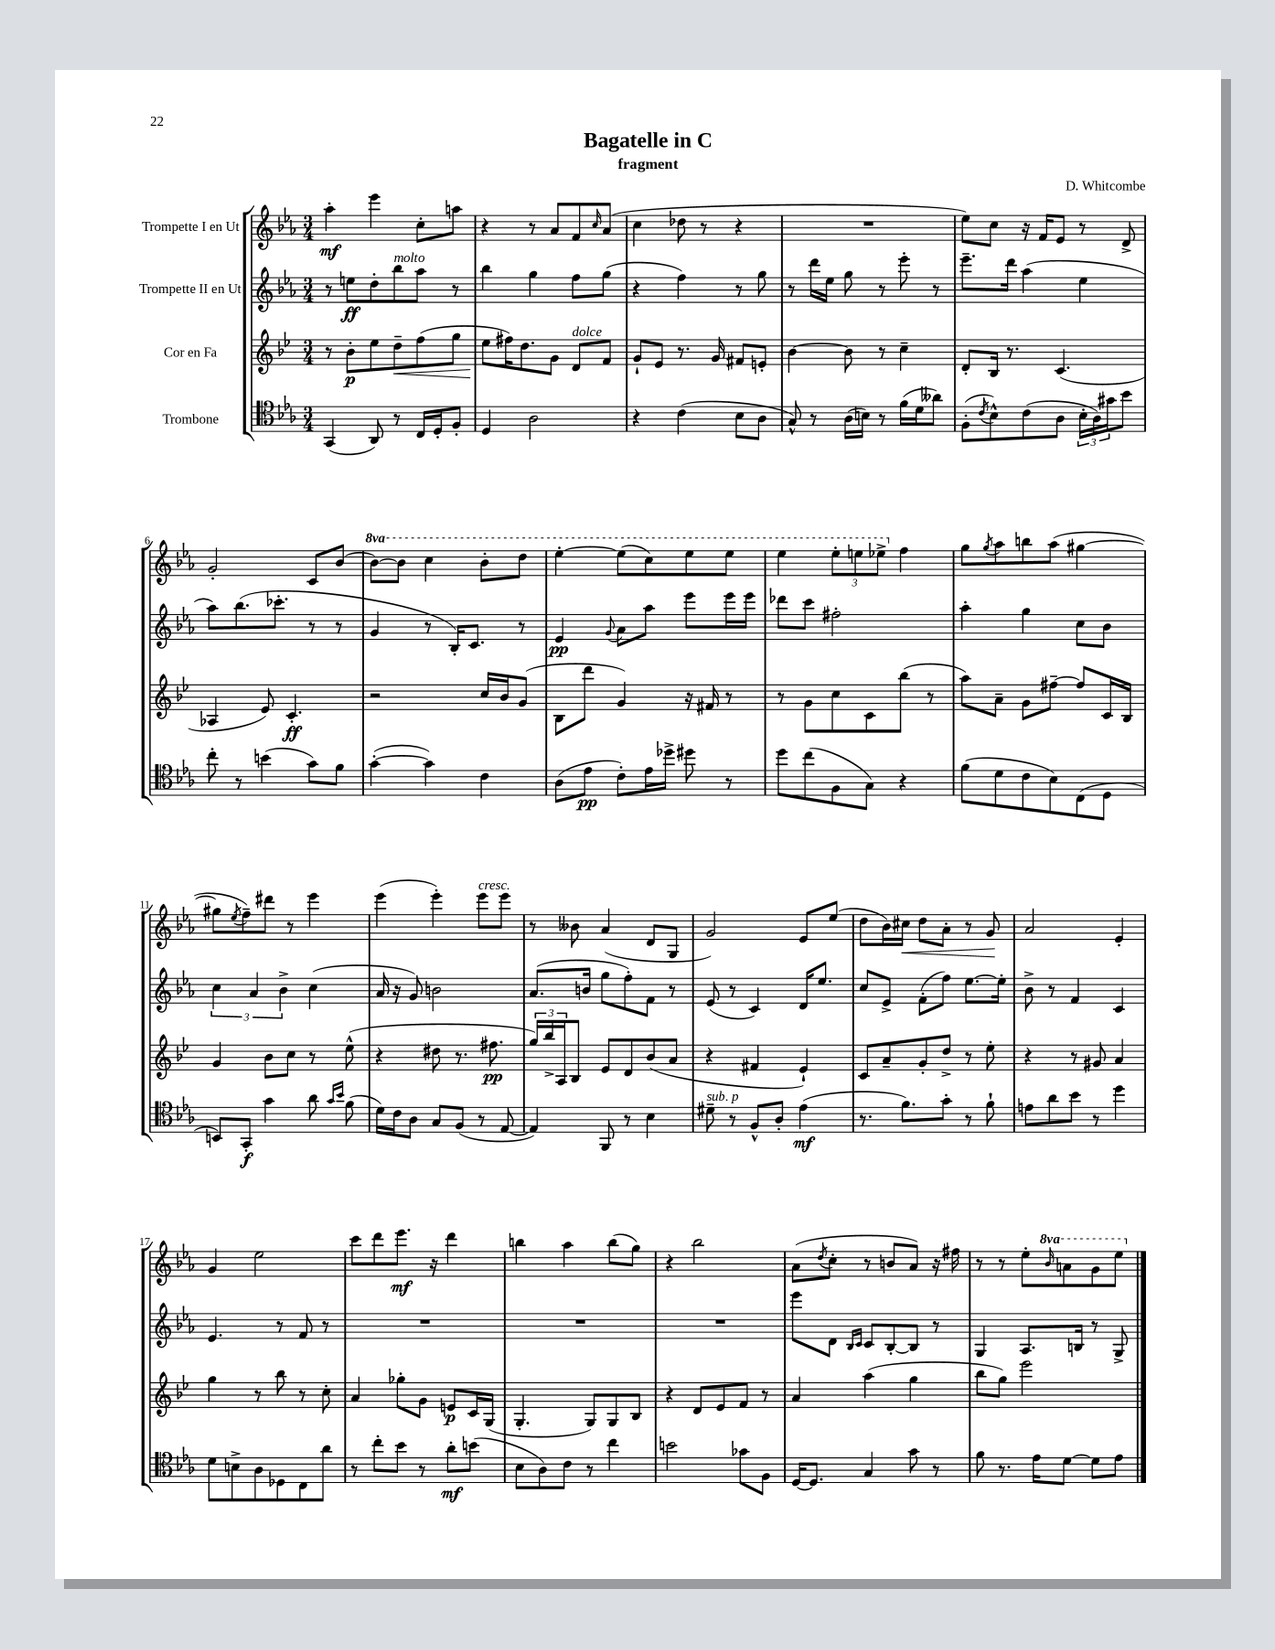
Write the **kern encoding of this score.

**kern	**kern	**kern	**kern
*staff4	*staff3	*staff2	*staff1
*clefC4	*clefG2	*clefG2	*clefG2
*k[b-e-a-]	*k[b-e-]	*k[b-e-a-]	*k[b-e-a-]
*M3/4	*M3/4	*M3/4	*M3/4
(4GG	8r	8r	4aa-'
.	8b-'	8ee	.
8AA-)	8ee-	8dd'	4eee-
8r	8dd~	8bb-	.
16C	(8ff	8aa-	8cc'
16D'	.	.	.
8F'	8gg	8r	8aa
=	=	=	=
4D	8ee-	4bb-	4r
.	16ff#)	.	.
.	8.dd	.	.
2A-	.	4gg	8r
.	8g	.	8a-
.	8d	8ff	8f
.	.	.	16qqcc
.	8f	(8gg	(8a-
=	=	=	=
4r	8g`	4r	4cc
.	8e-	.	.
(4c	8.r	4ff)	8dd-
.	.	.	8r
.	16g	.	.
8B-	8f#	8r	4r
8A-	8e'	8gg	.
=	=	=	=
8G^^)	[4b-	8r	2.r
8r	.	16ddd	.
.	.	16ee-	.
(16A-	8b-]	8gg	.
16B)	.	.	.
8r	8r	8r	.
(16f	4cc~	8eee-'	.
16d	.	.	.
8a--)	.	8r	.
=	=	=	=
(8F'	8d'	8.eee-~	8ee-)
8qc	.	.	.
8B-^^)	16B-	.	8cc
.	8.r	16ddd	.
(8c	.	(4aa-	16r
.	.	.	16f
8A-	(4.c	.	8e-
24B-'	.	4ee-	8r
24A-)	.	.	.
24g#	.	.	.
8b-	.	.	8d^
=	=	=	=
8cc'	4A-	8aa-)	2g'
8r	.	(8.bb-	.
(4b	8e-)	.	.
.	.	8.ccc-'	.
.	4.c'	.	.
8g)	.	8r	8c
8f	.	8r	(8b-
=	=	=	=
([4g'	2r	4g	[8bb-)
.	.	.	8bb-]
4g])	.	8r	4ccc
.	.	16B-')	.
.	.	8.c	.
4c	16cc	.	8bb-'
.	16b-	.	.
.	(8g	8r	8ddd
=	=	=	=
(8A-	8B-	4e-	[4eee-'
8e-	8ddd	.	.
.	.	8qqg	.
8c')	4g)	8a-	(8eee-]
16e-	.	8aa-	8ccc)
16dd-^	.	.	.
8dd#	16r	8eee-	8eee-
.	16f#	.	.
8r	8r	16eee-	8eee-
.	.	16eee-	.
=	=	=	=
8dd	8r	8ddd-	4eee-
(8cc	8g	8ccc	.
8F	8cc	2ff#'	12eee-'
.	.	.	12eee
8G)	8c	.	.
.	.	.	12eee-^
4r	(8bb-	.	4ff
.	8r	.	.
=	=	=	=
(8f	8aa)	4aa-'	8gg
.	.	.	8qgg
8d	8a~	.	8aa-
8c	8g	4gg	8bb
8B-)	[8ff#~	.	(8aa-
(8C	8ff#]	8cc	[4gg#
8D	16c	8b-	.
.	16B-	.	.
=	=	=	=
8BB)	4g	6cc	8gg#]
.	.	.	8qee-
8GG'	.	.	8ff~)
.	.	6a-	.
4g	8b-	.	8ddd#
.	.	6b-^	.
.	8cc	.	8r
8a-	8r	(4cc	4eee-
16qqg	.	.	.
16qqb-	.	.	.
(8f	(8ee-^^	.	.
=	=	=	=
16d)	4r	16a-	(4eee-
16c	.	16r	.
8A-	.	8g)	.
8G	8dd#	2b	4eee-')
(8F	8.r	.	.
8r	.	.	8eee-
.	8.ff#	.	.
[8E-	.	.	8eee-
=	=	=	=
4E-])	24gg)	(8.a-	8r
.	24bb-^	.	.
.	24A	.	.
.	8B-	.	8b--
.	.	16b	.
8FF	8e-	8gg	(4a-
8r	8d	8ff')	.
4B-	(8b-	8f	8d
.	8a	8r	8G
=	=	=	=
8d#~	4r	(8e-	2g)
8r	.	8r	.
8F^^	4f#	4c)	.
8A-'	.	.	.
(4e-	4e-`)	16d	8e-
.	.	8.ee-	.
.	.	.	(8ee-
=	=	=	=
8.r	8c	8cc	8dd
.	8a~	8e-^	16b-)
8.f)	.	.	16cc#
.	8g'	(8f'	8dd
8g'	8dd^	8ff)	8a-'
8r	8r	[8.ee-	8r
8f`	8ee-'	.	8g
.	.	16ee-']	.
=	=	=	=
8e	4r	8b-^	2a-
8a-	.	8r	.
8b-	8r	4f	.
8r	8g#	.	.
4dd	4a	4c	4e-'
=	=	=	=
8d	4gg	4.e-	4g
8B^	.	.	.
8A-	8r	.	2ee-
8D-	8bb-	8r	.
8C	8r	8f	.
8a-	8cc'	8r	.
=	=	=	=
8r	4a	2.r	8ccc
8cc'	.	.	8ddd
8b-	8gg-'	.	8.eee-
8r	8g	.	.
.	.	.	16r
8a-'	8e	.	4ddd
(8b	16c	.	.
.	(16G	.	.
=	=	=	=
8B-	4.G'	2.r	4bb
8A-)	.	.	.
8c	.	.	4aa-
8r	8G)	.	.
4cc	8G	.	(8bb
.	8B-	.	8gg)
=	=	=	=
2b	4r	2.r	4r
.	8d	.	2bb-
.	8e-	.	.
8g-	8f	.	.
8F	8r	.	.
=	=	=	=
[16D	4a	8eee-	(8a-
8.D]	.	.	.
.	.	.	8qdd
.	.	8d	8cc'
.	.	16qqB-	.
.	.	16qqc	.
4G	(4aa	8c	8r
.	.	[8B-'	8b
8g	4gg	8B-]	8a-)
8r	.	8r	16r
.	.	.	16ff#
=	=	=	=
8f	8bb-	4G	8r
8.r	8gg)	.	8r
.	2eee-	8.A-	8ee-'
16e-	.	.	.
.	.	.	16qqbb-
[8d	.	.	8aa
.	.	16B	.
8d]	.	8r	8gg
8e-	.	8G^	8eee-
==	==	==	==
*-	*-	*-	*-
